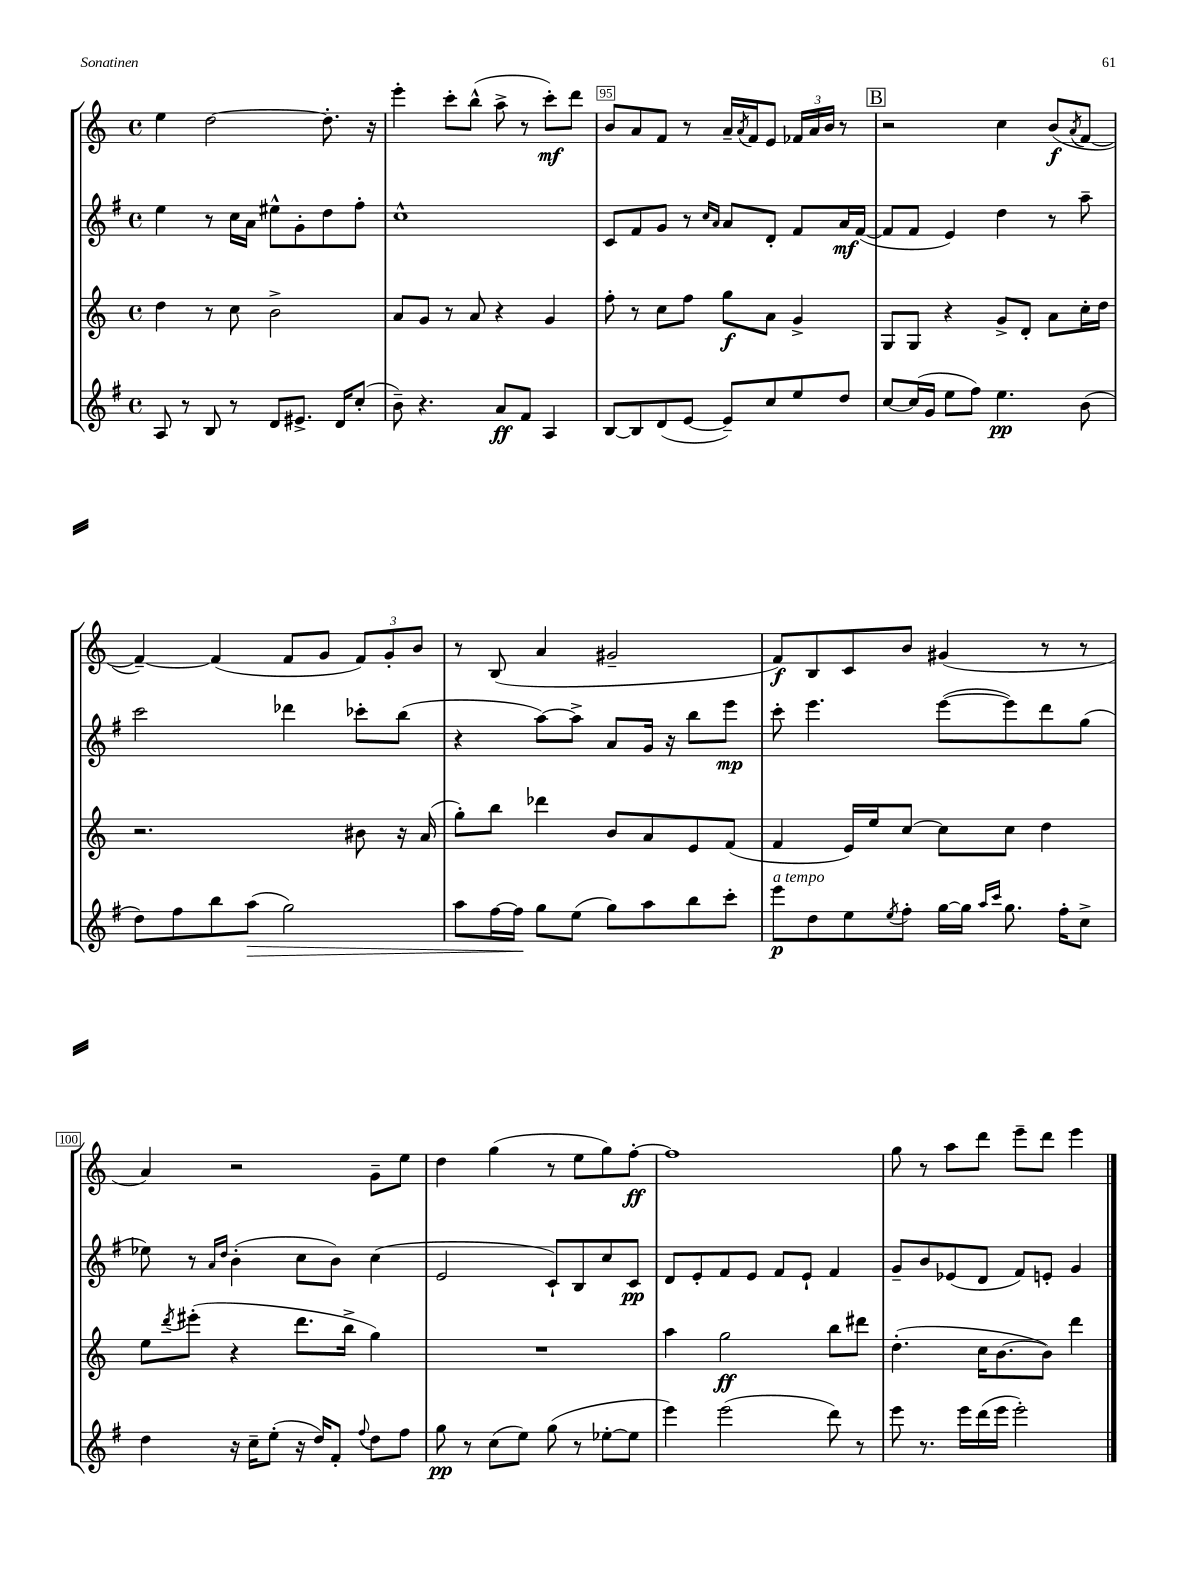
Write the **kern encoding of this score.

**kern	**kern	**kern	**kern
*staff4	*staff3	*staff2	*staff1
*clefG2	*clefG2	*clefG2	*clefG2
*k[f#]	*k[]	*k[f#]	*k[]
*M4/4	*M4/4	*M4/4	*M4/4
*met(c)	*met(c)	*met(c)	*met(c)
8A	4dd	4ee	4ee
8r	.	.	.
8B	8r	8r	[2dd
8r	8cc	16cc	.
.	.	16a	.
8d	2b^	8ee#^^	.
8.e#^	.	8g'	.
.	.	8dd	8.dd']
16d	.	.	.
(8cc'	.	8ff#'	.
.	.	.	16r
=	=	=	=
8b~)	8a	1cc^^	4eee'
4.r	8g	.	.
.	8r	.	8ccc'
.	8a	.	(8bb^^
8a	4r	.	8aa^
8f#	.	.	8r
4A	4g	.	8ccc')
.	.	.	8ddd
=	=	=	=
[8B	8ff'	8c	8b
8B]	8r	8f#	8a
(8d	8cc	8g	8f
[8e	8ff	8r	8r
.	.	16qqcc	.
.	.	16qqa	.
8e~])	8gg	8a	16a~
.	.	.	8qa
.	.	.	16f
8cc	8a	8d'	8e
8ee	4g^	8f#	24f-
.	.	.	24a
.	.	.	24b
8dd	.	16a	8r
.	.	([16f#	.
=	=	=	=
[8cc	8G	8f#]	2r
(16cc]	8G	8f#	.
16g	.	.	.
8ee	4r	4e)	.
8ff#)	.	.	.
4.ee	8g^	4dd	4cc
.	8d'	.	.
.	8a	8r	(8b
.	.	.	8qa
(8b	16cc'	8aa~	[8f
.	16dd	.	.
=	=	=	=
8dd)	2.r	2ccc	4f~_)
8ff#	.	.	.
8bb	.	.	(4f]
(8aa	.	.	.
2gg)	.	4ddd-	8f
.	.	.	8g
.	8b#	8ccc-'	12f)
.	.	.	12g'
.	16r	(8bb	.
.	.	.	12b
.	(16a	.	.
=	=	=	=
8aa	8gg')	4r	8r
[16ff#	8bb	.	(8B
16ff#]	.	.	.
8gg	4ddd-	[8aa)	4a
(8ee	.	8aa^]	.
8gg)	8b	8a	2g#~
8aa	8a	16g	.
.	.	16r	.
8bb	8e	8bb	.
8ccc'	(8f	8eee	.
=	=	=	=
8eee	4f	8ccc'	8f)
8dd	.	4.eee	8B
8ee	16e)	.	8c
.	16ee	.	.
8qee	.	.	.
8ff#'	[8cc	.	8b
[16gg	8cc]	([8eee	(4g#
16gg]	.	.	.
16qqaa	.	.	.
16qqccc	.	.	.
8.gg	8cc	8eee])	.
.	4dd	8ddd	8r
16ff#'	.	.	.
8cc^	.	(8gg	8r
=	=	=	=
4dd	8ee	8ee-)	4a)
.	8qddd	.	.
.	(8eee#'	8r	.
.	.	16qqa	.
.	.	16qqdd	.
16r	4r	(4b'	2r
16cc~	.	.	.
(8ee'	.	.	.
16r	8.ddd	8cc	.
16dd)	.	.	.
8f#'	.	8b)	.
.	16bb^	.	.
8qqff#	.	.	.
8dd	4gg)	(4cc	8g~
8ff#	.	.	8ee
=	=	=	=
8gg	1r	2e	4dd
8r	.	.	.
(8cc	.	.	(4gg
8ee)	.	.	.
(8gg	.	8c`)	8r
8r	.	8B	8ee
[8ee-'	.	8cc	8gg)
8ee-]	.	8c	[8ff'
=	=	=	=
4eee)	4aa	8d	1ff]
.	.	8e'	.
(2eee	2gg	8f#	.
.	.	8e	.
.	.	8f#	.
.	.	8e`	.
8ddd)	8bb	4f#	.
8r	8ddd#	.	.
=	=	=	=
8eee	(4.dd'	8g~	8gg
8.r	.	8b	8r
.	.	(8e-	8aa
16eee	.	.	.
(16ddd	16cc	8d	8ddd
16eee	[8.b	.	.
2eee')	.	8f#)	8eee~
.	8b])	8e'	8ddd
.	4ddd	4g	4eee
==	==	==	==
*-	*-	*-	*-
